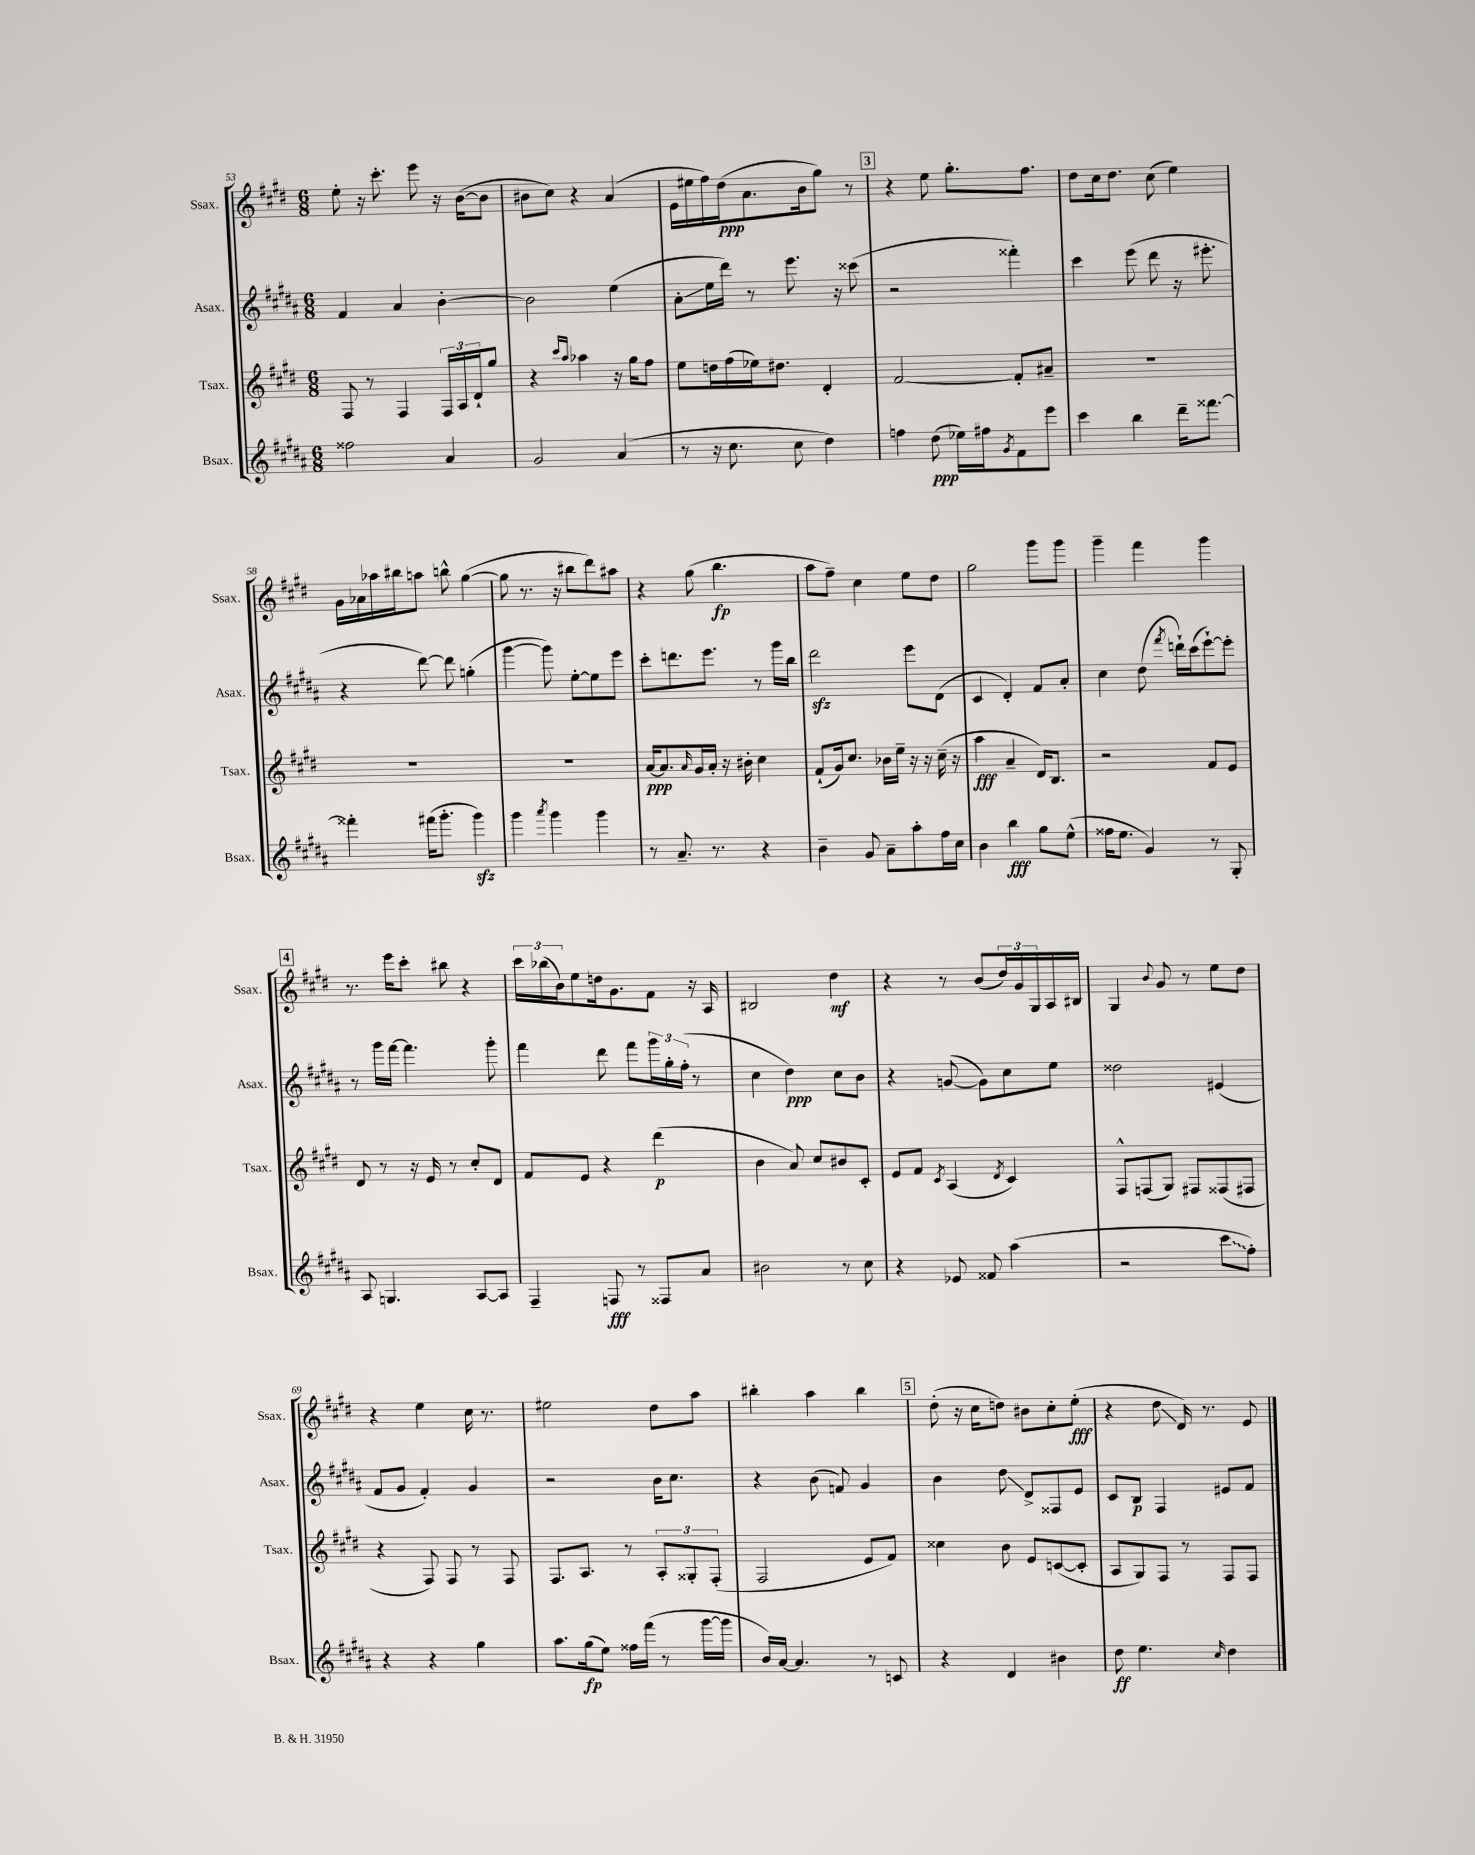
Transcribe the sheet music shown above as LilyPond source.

<<
\new StaffGroup <<
\new Staff = "s0" \with { instrumentName = "Ssax." shortInstrumentName = "Ssax." } {
    \clef treble \key e \major \numericTimeSignature \time 6/8
    e''8-. r16 cis'''8.-. e'''8 r16 b'16~( b'8 |
    bis'8 cis''8) r4 a'4( |
    e'16 eis''16 fis''16) dis''16\ppp( a'8. b'16 gis''8) r8 |
    \mark \markup { \box "3" } r4 e''8 gis''8.-. fis''8. |
    dis''8 cis''16 dis''8. cis''8( e''4) |
    gis'16 aes'16 aes''16 bis''16 a''8 b''8-^ gis''4~( |
    gis''8 r8. r16 bis''8 dis'''8) ais''8 |
    r4 gis''8( b''4.\fp |
    a''8 fis''8--) cis''4 e''8 dis''8 |
    gis''2 gis'''8 gis'''8 |
    gis'''4-- fis'''4 gis'''4 |
    \mark \markup { \box "4" } r8. e'''16 cis'''8-. bis''8 r4 |
    \tuplet 3/2 { cis'''16 bes''16( b'16) } e''8 d''16 gis'8. fis'8 r16 a16 |
    bis2 dis''4\mf |
    r4 r8 b'8( \tuplet 3/2 { dis''16) gis'16 gis16 } a16 bis16 |
    gis4 \appoggiatura { b'8 } gis'8 r8 e''8 dis''8 |
    r4 e''4 cis''16 r8. |
    eis''2 dis''8 a''8 |
    bis''4-. a''4 bis''4 |
    \mark \markup { \box "5" } dis''8-.( r16 cis''16 d''8) bis'8 cis''8-. e''8-.\fff( |
    r4 dis''8\glissando dis'16) r8. e'8 \bar "|." |
}
\new Staff = "s1" \with { instrumentName = "Asax." shortInstrumentName = "Asax." } {
    \clef treble \key b \major \numericTimeSignature \time 6/8
    fis'4 ais'4 b'4~-. |
    b'2 e''4( |
    ais'8-.\glissando e''16 dis'''16) r8 e'''8. r16 cisis'''8( |
    \mark \markup { \box "3" } r2 fisis'''4-.) |
    cis'''4 e'''8( dis'''8 r16 eis'''8.-. |
    r4 dis'''8~) dis'''8 g''4-.( |
    gis'''4~ gis'''8) e''8~-. e''8 e'''8 |
    cis'''8-. d'''8. e'''8. r8 gis'''16 b''16 |
    dis'''2\sfz e'''8 dis'8( |
    cis'4 dis'4-.) fis'8 ais'8-. |
    cis''4 dis''8( \acciaccatura { fis'''8 } d'''16-!) cis'''16( e'''8~-!) e'''8-. |
    \mark \markup { \box "4" } r8 gis'''16 fis'''16~ fis'''4. gis'''8-. |
    fis'''4 dis'''8 fis'''8 \tuplet 3/2 { gis'''16 gis''16-. fis''16-.( } r8 |
    cis''4 dis''4\ppp) cis''8 b'8 |
    r4 g'8~( g'8) cis''8 e''8 |
    disis''2 eis'4( |
    fis'8 gis'8 fis'4-.) gis'4 |
    r2 b'16 cis''8. |
    r4 b'8( f'8) gis'4 |
    \mark \markup { \box "5" } b'4 dis''8\glissando dis'8-> fisis8 e'8 |
    cis'8 b8\p fis4 eis'8 fis'8 \bar "|." |
}
\new Staff = "s2" \with { instrumentName = "Tsax." shortInstrumentName = "Tsax." } {
    \clef treble \key e \major \numericTimeSignature \time 6/8
    fis8 r8 fis4 \tuplet 3/2 { fis16 a16 dis'16-! } gis''8 |
    r4 \grace { cis'''16 a''16 } aes''4 r16 gis''16 fis''8 |
    e''8 d''16 fis''16( ees''16) dis''8. dis'4-. |
    \mark \markup { \box "3" } fis'2~ fis'8-. ais'8-- |
    R2. |
    R2. |
    R2. |
    a'16~\ppp a'8. \grace { a'16 } gis'16 a'16-. r16 bis'16-. cis''4 |
    fis'8-!( gis'16) cis''8. bes'16 e''16-- r16 r16 cis''16--( r16 |
    a''4\fff a'4-- dis'16) b8. |
    r2 fis'8 e'8 |
    \mark \markup { \box "4" } dis'8 r8 r16 e'16 r8 cis''8-. dis'8 |
    fis'8 e'8 r4 dis'''4\p( |
    b'4 a'8) cis''8 bis'8 cis'8-. |
    e'8 fis'8 \acciaccatura { cis'8 } a4( \acciaccatura { dis'8 } cis'4) |
    fis8-^ f8( gis8) fis8 fisis8( fis8 |
    r4 fis8) fis8 r8 fis8 |
    fis8. a8. r8 \tuplet 3/2 { a8-. gisis8-. fis8-.( } |
    fis2 e'8 fis'8) |
    \mark \markup { \box "5" } cisis''4 b'8 e'8 c'8~( c'8-. |
    a8 gis8) fis8 r8 fis8 fis8 \bar "|." |
}
\new Staff = "s3" \with { instrumentName = "Bsax." shortInstrumentName = "Bsax." } {
    \clef treble \key b \major \numericTimeSignature \time 6/8
    fisis''2 ais'4 |
    gis'2 ais'4( |
    r8 r16 cis''8. cis''8 dis''4) |
    \mark \markup { \box "3" } f''4 dis''8\ppp( ees''16) fis''16 \acciaccatura { gis'8 } fis'8 e'''8 |
    cis'''4 b''4 dis'''16-- fisis'''8.~ |
    fisis'''4-. fis'''16( gis'''8.-. gis'''4\sfz) |
    gis'''4 \acciaccatura { ais'''8 } gis'''4 gis'''4 |
    r8 ais'8.-- r8. r4 |
    b'4-- gis'8 ais'8-- ais''8-. fis''16 cis''16 |
    b'4 b''4\fff gis''8 e''8-^( |
    fisis''16 e''8. gis'4) r8 gis8-. |
    \mark \markup { \box "4" } ais8 g4. ais8~ ais8 |
    fis4-- f8\fff r8 fisis8 ais'8 |
    bis'2 r8 cis''8 |
    r4 ees'8 fisis'8 ais''4( |
    r2 \once \override Glissando.style = #'zigzag cis'''8\glissando fis''8-.) |
    r4 r4 gis''4 |
    ais''8. gis''16\fp( e''8) fisis''16 fis'''16( r8 gis'''16~ gis'''16 |
    b'16) ais'16~ ais'4. r8 c'8 |
    \mark \markup { \box "5" } r4 dis'4 bis'4 |
    dis''8\ff e''4. \grace { cis''16 } dis''4 \bar "|." |
}
>>
>>
\layout { \context { \Score currentBarNumber = #53 } }
